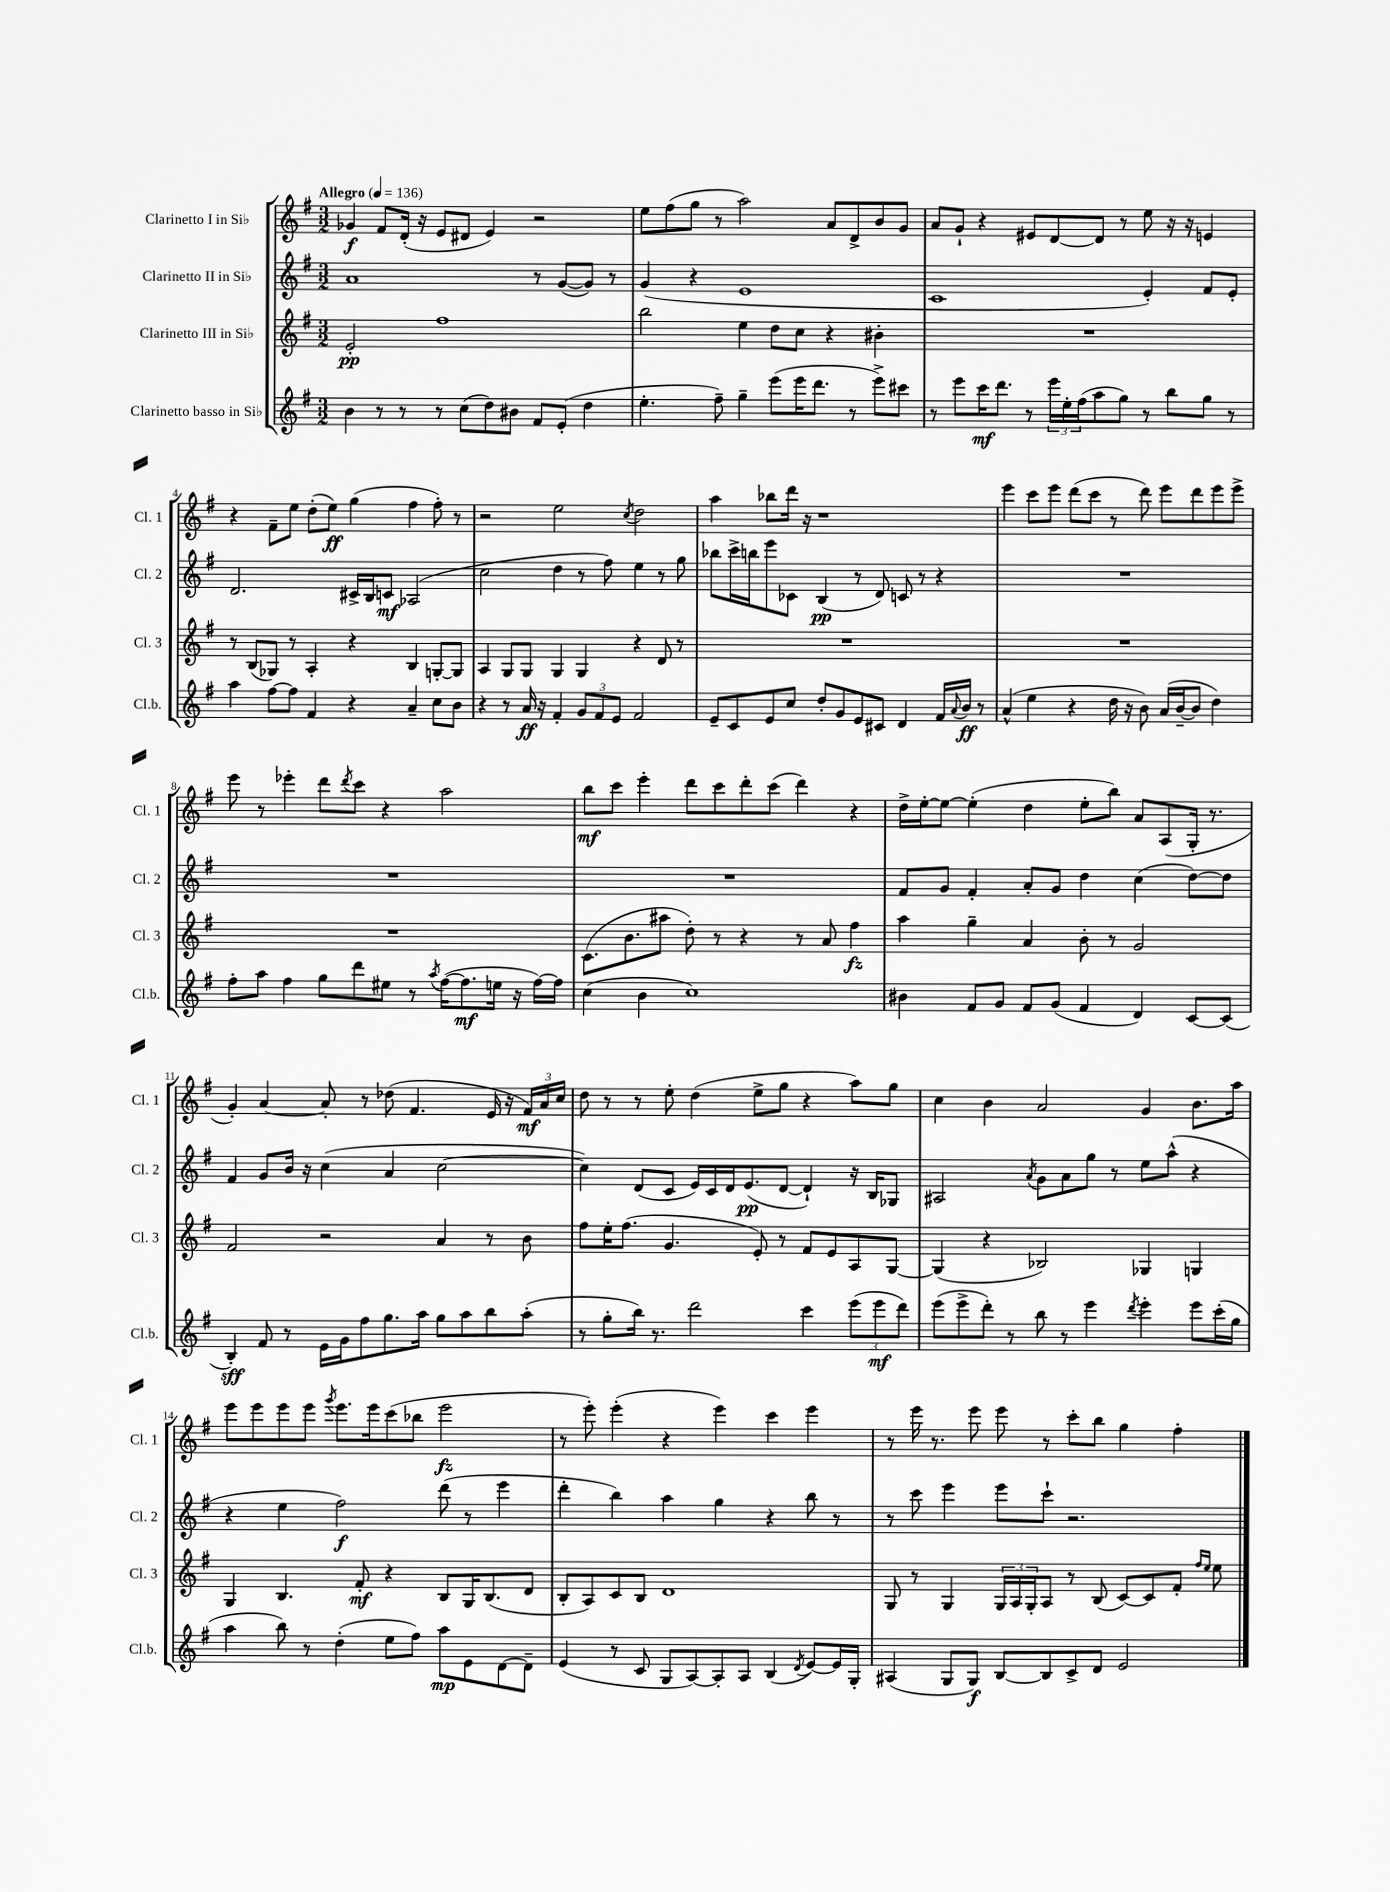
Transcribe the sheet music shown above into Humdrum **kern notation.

**kern	**dynam	**kern	**dynam	**kern	**dynam	**kern	**dynam
*part4	*part4	*part3	*part3	*part2	*part2	*part1	*part1
*staff4	*staff4	*staff3	*staff3	*staff2	*staff2	*staff1	*staff1
*I"Clarinetto basso in Si♭	*	*I"Clarinetto III in Si♭	*	*I"Clarinetto II in Si♭	*	*I"Clarinetto I in Si♭	*
*I'Cl.b.	*	*I'Cl. 3	*	*I'Cl. 2	*	*I'Cl. 1	*
*clefG2	*	*clefG2	*	*clefG2	*	*clefG2	*
*k[f#]	*	*k[f#]	*	*k[f#]	*	*k[f#]	*
*M3/2	*	*M3/2	*	*M3/2	*	*M3/2	*
*MM136	*	*MM136	*	*MM136	*	*MM136	*
=1	=1	=1	=1	=1	=1	=1	=1
!	!	!	!	!	!	!LO:TX:a:B:t=Allegro	!
4b\	.	2e'/	pp	1a	.	4g-X/	f
8r	.	.	.	.	.	8f#/L	.
8r	.	.	.	.	.	(16d'/Jk	.
.	.	.	.	.	.	16r	.
8r	.	1ff#	.	.	.	8e/L	.
(8cc\L	.	.	.	.	.	8d#X/J	.
8dd\)	.	.	.	.	.	4e/)	.
8b#X\J	.	.	.	.	.	.	.
8f#/L	.	.	.	8r	.	2r	.
(8e'/J	.	.	.	([8g/L	.	.	.
4dd\	.	.	.	8g/J])	.	.	.
.	.	.	.	8r	.	.	.
=2	=2	=2	=2	=2	=2	=2	=2
4.ee'\	.	2bb\	.	(4g/	.	8ee\L	.
.	.	.	.	.	.	(8ff#\	.
.	.	.	.	4r	.	8gg\J	.
8ff#~\)	.	.	.	.	.	8r	.
4gg~\	.	4ee\	.	1e	.	2aa\)	.
(8eee\L	.	8dd\L	.	.	.	.	.
16eee\K	.	8cc\J	.	.	.	.	.
8.ddd\J	.	.	.	.	.	.	.
.	.	4r	.	.	.	8a/L	.
8r	.	.	.	.	.	8d^/	.
8eee^\L)	.	4b#X'\	.	.	.	8b/	.
8ccc#X\J	.	.	.	.	.	8g/J	.
=3	=3	=3	=3	=3	=3	=3	=3
8r	.	1.r	.	1c	.	8a/L	.
8eee\L	.	.	.	.	.	8g`/J	.
16ccc\K	mf	.	.	.	.	4r	.
8.ddd\J	.	.	.	.	.	.	.
8r	.	.	.	.	.	8e#X/L	.
24eee\LL	.	.	.	.	.	[8d/	.
24ee'\	.	.	.	.	.	.	.
(24ff#\J	.	.	.	.	.	.	.
8aa\	.	.	.	.	.	8d/J]	.
8gg\J)	.	.	.	.	.	8r	.
8r	.	.	.	4e'/)	.	8ee\	.
8bb\L	.	.	.	.	.	16r	.
.	.	.	.	.	.	16r	.
8gg\J	.	.	.	8f#/L	.	4en/	.
8r	.	.	.	8e'/J	.	.	.
!!LO:LB:g=z
=4	=4	=4	=4	=4	=4	=4	=4
4aa\	.	8r	.	2.d/	.	4r	.
.	.	(8B/L	.	.	.	.	.
[8ff#\L	.	8G-X/J)	.	.	.	8f#~\L	.
8ff#\J]	.	8r	.	.	.	8ee\J	.
4f#/	.	4A'/	.	.	.	(8dd'\L	.
.	.	.	.	.	.	8ee\J)	ff
4r	.	4r	.	16c#X^/LL	.	(4gg\	.
.	.	.	.	16B/J	.	.	.
.	.	.	.	8cn/J	mf	.	.
4a~/	.	4B/	.	(2A-X/	.	4ff#\	.
8cc\L	.	[8Gn'/L	.	.	.	8ff#'\)	.
8b\J	.	8G/J]	.	.	.	8r	.
=5	=5	=5	=5	=5	=5	=5	=5
4r	.	4A/	.	2cc\	.	2r	.
8r	.	8G/L	.	.	.	.	.
16a/	ff	8G/J	.	.	.	.	.
16r	.	.	.	.	.	.	.
4f#'/	.	4G/	.	4dd\	.	2ee\	.
12g/L	.	4G/	.	8r	.	.	.
12f#/	.	.	.	.	.	.	.
.	.	.	.	8ff#\)	.	.	.
12e/J	.	.	.	.	.	.	.
.	.	.	.	.	.	8qcc/	.
2f#/	.	4r	.	4ee\	.	2dd\	.
.	.	8d/	.	8r	.	.	.
.	.	8r	.	8gg\	.	.	.
=6	=6	=6	=6	=6	=6	=6	=6
8e~/L	.	1.r	.	8bb-X\L	.	4aa\	.
8c/	.	.	.	16ccc^\L	.	.	.
.	.	.	.	16bbn\J	.	.	.
8e/	.	.	.	8eee\	.	8bb-X\L	.
8cc/J	.	.	.	8c-X\J	.	16ddd\Jk	.
.	.	.	.	.	.	16r	.
8dd'/L	.	.	.	(4B/	pp	1r	.
8g/	.	.	.	.	.	.	.
8e/	.	.	.	8r	.	.	.
8c#X/J	.	.	.	8d/)	.	.	.
4d/	.	.	.	8cn/	.	.	.
.	.	.	.	8r	.	.	.
16f#/LL	.	.	.	4r	.	.	.
8qqa/	.	.	.	.	.	.	.
16b/JJ	ff	.	.	.	.	.	.
8r	.	.	.	.	.	.	.
=7	=7	=7	=7	=7	=7	=7	=7
(4a^^/	.	1.r	.	1.r	.	4eee\	.
4ee\	.	.	.	.	.	8ccc\L	.
.	.	.	.	.	.	8eee\J	.
4r	.	.	.	.	.	(8ddd\L	.
.	.	.	.	.	.	8ccc\J	.
16dd\	.	.	.	.	.	8r	.
16r	.	.	.	.	.	.	.
8b\)	.	.	.	.	.	8ddd\)	.
(16a/LL	.	.	.	.	.	8eee\L	.
[16b~/J	.	.	.	.	.	.	.
8b/J]	.	.	.	.	.	8ddd\	.
4dd\)	.	.	.	.	.	8eee\	.
.	.	.	.	.	.	8eee^\J	.
!!LO:LB:g=z
=8	=8	=8	=8	=8	=8	=8	=8
8ff#'\L	.	1.r	.	1.r	.	8eee\	.
8aa\J	.	.	.	.	.	8r	.
4ff#\	.	.	.	.	.	4eee-X'\	.
8gg\L	.	.	.	.	.	8ddd\L	.
.	.	.	.	.	.	8qddd/	.
8ddd\	.	.	.	.	.	8ccc\J	.
8ee#X\J	.	.	.	.	.	4r	.
8r	.	.	.	.	.	.	.
8qaa/	.	.	.	.	.	.	.
([16ff#\KL	.	.	.	.	.	2aa\	.
8.ff#\]	mf	.	.	.	.	.	.
16een\Jk	.	.	.	.	.	.	.
16r	.	.	.	.	.	.	.
[16ff#\LL)	.	.	.	.	.	.	.
16ff#\JJ]	.	.	.	.	.	.	.
=9	=9	=9	=9	=9	=9	=9	=9
(4cc\	.	(8.c\L	.	1.r	.	8bb\L	mf
.	.	.	.	.	.	8ccc\J	.
.	.	8.b\	.	.	.	.	.
4b\	.	.	.	.	.	4eee'\	.
.	.	8aa#X\J	.	.	.	.	.
1cc)	.	8dd'\)	.	.	.	8ddd\L	.
.	.	8r	.	.	.	8ccc\	.
.	.	4r	.	.	.	8ddd'\	.
.	.	.	.	.	.	(8ccc\J	.
.	.	8r	.	.	.	4ddd\)	.
.	.	8a/	.	.	.	.	.
.	.	4ff#\	fz	.	.	4r	.
=10	=10	=10	=10	=10	=10	=10	=10
4b#X\	.	4aa\	.	8f#/L	.	16dd^\LL	.
.	.	.	.	.	.	[16ee'\J	.
.	.	.	.	8g/J	.	8ee\J_	.
8f#/L	.	4gg~\	.	4f#'/	.	(4ee'\]	.
8g/J	.	.	.	.	.	.	.
8f#/L	.	4a/	.	8a'/L	.	4dd\	.
(8g/J	.	.	.	8g/J	.	.	.
4f#/	.	8b'\	.	4dd\	.	8ee'\L	.
.	.	8r	.	.	.	8bb\J)	.
4d/)	.	2g/	.	(4cc\	.	8a/L	.
.	.	.	.	.	.	(8A/	.
[8c/L	.	.	.	[8dd\L)	.	16G'/Jk	.
.	.	.	.	.	.	8.r	.
(8c/J]	.	.	.	8dd\J]	.	.	.
!!LO:LB:g=z
=11	=11	=11	=11	=11	=11	=11	=11
4B'/)	sff	2f#/	.	4f#/	.	4g'/)	.
8f#/	.	.	.	8g/L	.	[4a/	.
8r	.	.	.	16b/Jk	.	.	.
.	.	.	.	16r	.	.	.
16e\LL	.	2r	.	(4cc\	.	8a'/]	.
16g\J	.	.	.	.	.	.	.
8ff#\	.	.	.	.	.	8r	.
8.gg\	.	.	.	4a/	.	(8dd-X\	.
.	.	.	.	.	.	4.f#/	.
16aa\Jk	.	.	.	.	.	.	.
8gg\L	.	4a/	.	[2cc\	.	.	.
8aa\	.	.	.	.	.	.	.
8bb\	.	8r	.	.	.	16e/	.
.	.	.	.	.	.	16r	.
(8aa'\J	.	8b\	.	.	.	24f#/LL)	mf
.	.	.	.	.	.	24a/	.
.	.	.	.	.	.	24cc/JJ	.
=12	=12	=12	=12	=12	=12	=12	=12
8r	.	8ff#\L	.	4cc\])	.	8dd\	.
8gg'\L	.	16ee'\K	.	.	.	8r	.
.	.	(8.ff#\J	.	.	.	.	.
16bb\Jk)	.	.	.	(8d/L	.	8r	.
8.r	.	.	.	.	.	.	.
.	.	4.g/	.	8c/J	.	8ee'\	.
2ddd\	.	.	.	16e/LL)	.	(4dd\	.
.	.	.	.	16c/	.	.	.
.	.	.	.	16d/J	.	.	.
.	.	.	.	(8.e/	pp	.	.
.	.	8e'/)	.	.	.	8ee^\L	.
.	.	8r	.	[8d/J	.	8gg\J	.
4ccc\	.	8f#/L	.	4d`/])	.	4r	.
.	.	8e/	.	.	.	.	.
(12eee\L	.	8A/	.	16r	.	8aa\L)	.
.	.	.	.	16B/KL	.	.	.
12eee\	mf	.	.	.	.	.	.
.	.	[8G/J	.	8G-X/J	.	8gg\J	.
12ddd\J)	.	.	.	.	.	.	.
=13	=13	=13	=13	=13	=13	=13	=13
(8eee\L	.	(4G/]	.	2A#X/	.	4cc\	.
8eee^\	.	.	.	.	.	.	.
8ddd'\J)	.	4r	.	.	.	4b\	.
8r	.	.	.	.	.	.	.
.	.	.	.	8qa/	.	.	.
8bb\	.	2B-X/)	.	8g\L	.	2a/	.
8r	.	.	.	8a\	.	.	.
4eee\	.	.	.	8gg\J	.	.	.
.	.	.	.	8r	.	.	.
8qddd/	.	.	.	.	.	.	.
4eee'\	.	4G-X/	.	8ee\L	.	4g/	.
.	.	.	.	(8aa^^\J	.	.	.
8eee\L	.	4Gn/	.	4r	.	8.b\L	.
(16ccc'\L	.	.	.	.	.	.	.
16gg\JJ	.	.	.	.	.	16aa\Jk	.
!!LO:LB:g=z
=14	=14	=14	=14	=14	=14	=14	=14
4aa\	.	4G/	.	4r	.	8eee\L	.
.	.	.	.	.	.	8eee\	.
8bb\)	.	4.B/	.	4ee\	.	8eee\	.
8r	.	.	.	.	.	8eee\J	.
.	.	.	.	.	.	8qggg/	.
(4dd'\	.	.	.	2ff#\)	f	8.eee\L	.
.	.	8f#'/	mf	.	.	.	.
.	.	.	.	.	.	16eee\k	.
8ee\L	.	4r	.	.	.	(8ccc\	.
8ff#\J)	.	.	.	.	.	8bb-X\J	.
8aa\L	mp	8B/L	.	(8ddd\	.	2eee\	fz
8e\	.	16G/K	.	8r	.	.	.
.	.	(8.B/	.	.	.	.	.
[8d\	.	.	.	4eee\	.	.	.
8d~\J]	.	8d/J	.	.	.	.	.
=15	=15	=15	=15	=15	=15	=15	=15
(4e/	.	8B'/L	.	4ddd'\	.	8r	.
.	.	8A/)	.	.	.	8eee'\)	.
8r	.	8c/	.	4bb\)	.	(4eee'\	.
8c/	.	8B/J	.	.	.	.	.
8G/L	.	1d	.	4aa\	.	4r	.
[8A/)	.	.	.	.	.	.	.
8A'/]	.	.	.	4gg\	.	4eee\)	.
8A/J	.	.	.	.	.	.	.
(4B/	.	.	.	4r	.	4ccc\	.
8qd/	.	.	.	.	.	.	.
[8e/L)	.	.	.	8bb\	.	4eee\	.
16e/L]	.	.	.	8r	.	.	.
16G'/JJ	.	.	.	.	.	.	.
=16	=16	=16	=16	=16	=16	=16	=16
(4A#X/	.	8G/	.	8r	.	8r	.
.	.	8r	.	8ccc\	.	16eee\	.
.	.	.	.	.	.	8.r	.
8G/L	.	4G/	.	4eee\	.	.	.
8G/J)	f	.	.	.	.	8eee\	.
[8B/L	.	24G/LL	.	8eee\L	.	8eee\	.
.	.	24A/	.	.	.	.	.
.	.	24G'/J	.	.	.	.	.
8B/]	.	8A/J	.	8ccc`\J	.	8r	.
8c^/	.	8r	.	2.r	.	8ccc'\L	.
8d/J	.	(8B/	.	.	.	8bb\J	.
2e/	.	[8c/L)	.	.	.	4gg\	.
.	.	8c/]	.	.	.	.	.
.	.	8f#'/J	.	.	.	4ff#'\	.
.	.	16qqff#/LL	.	.	.	.	.
.	.	16qqee/JJ	.	.	.	.	.
.	.	8ee\	.	.	.	.	.
==	==	==	==	==	==	==	==
*-	*-	*-	*-	*-	*-	*-	*-
